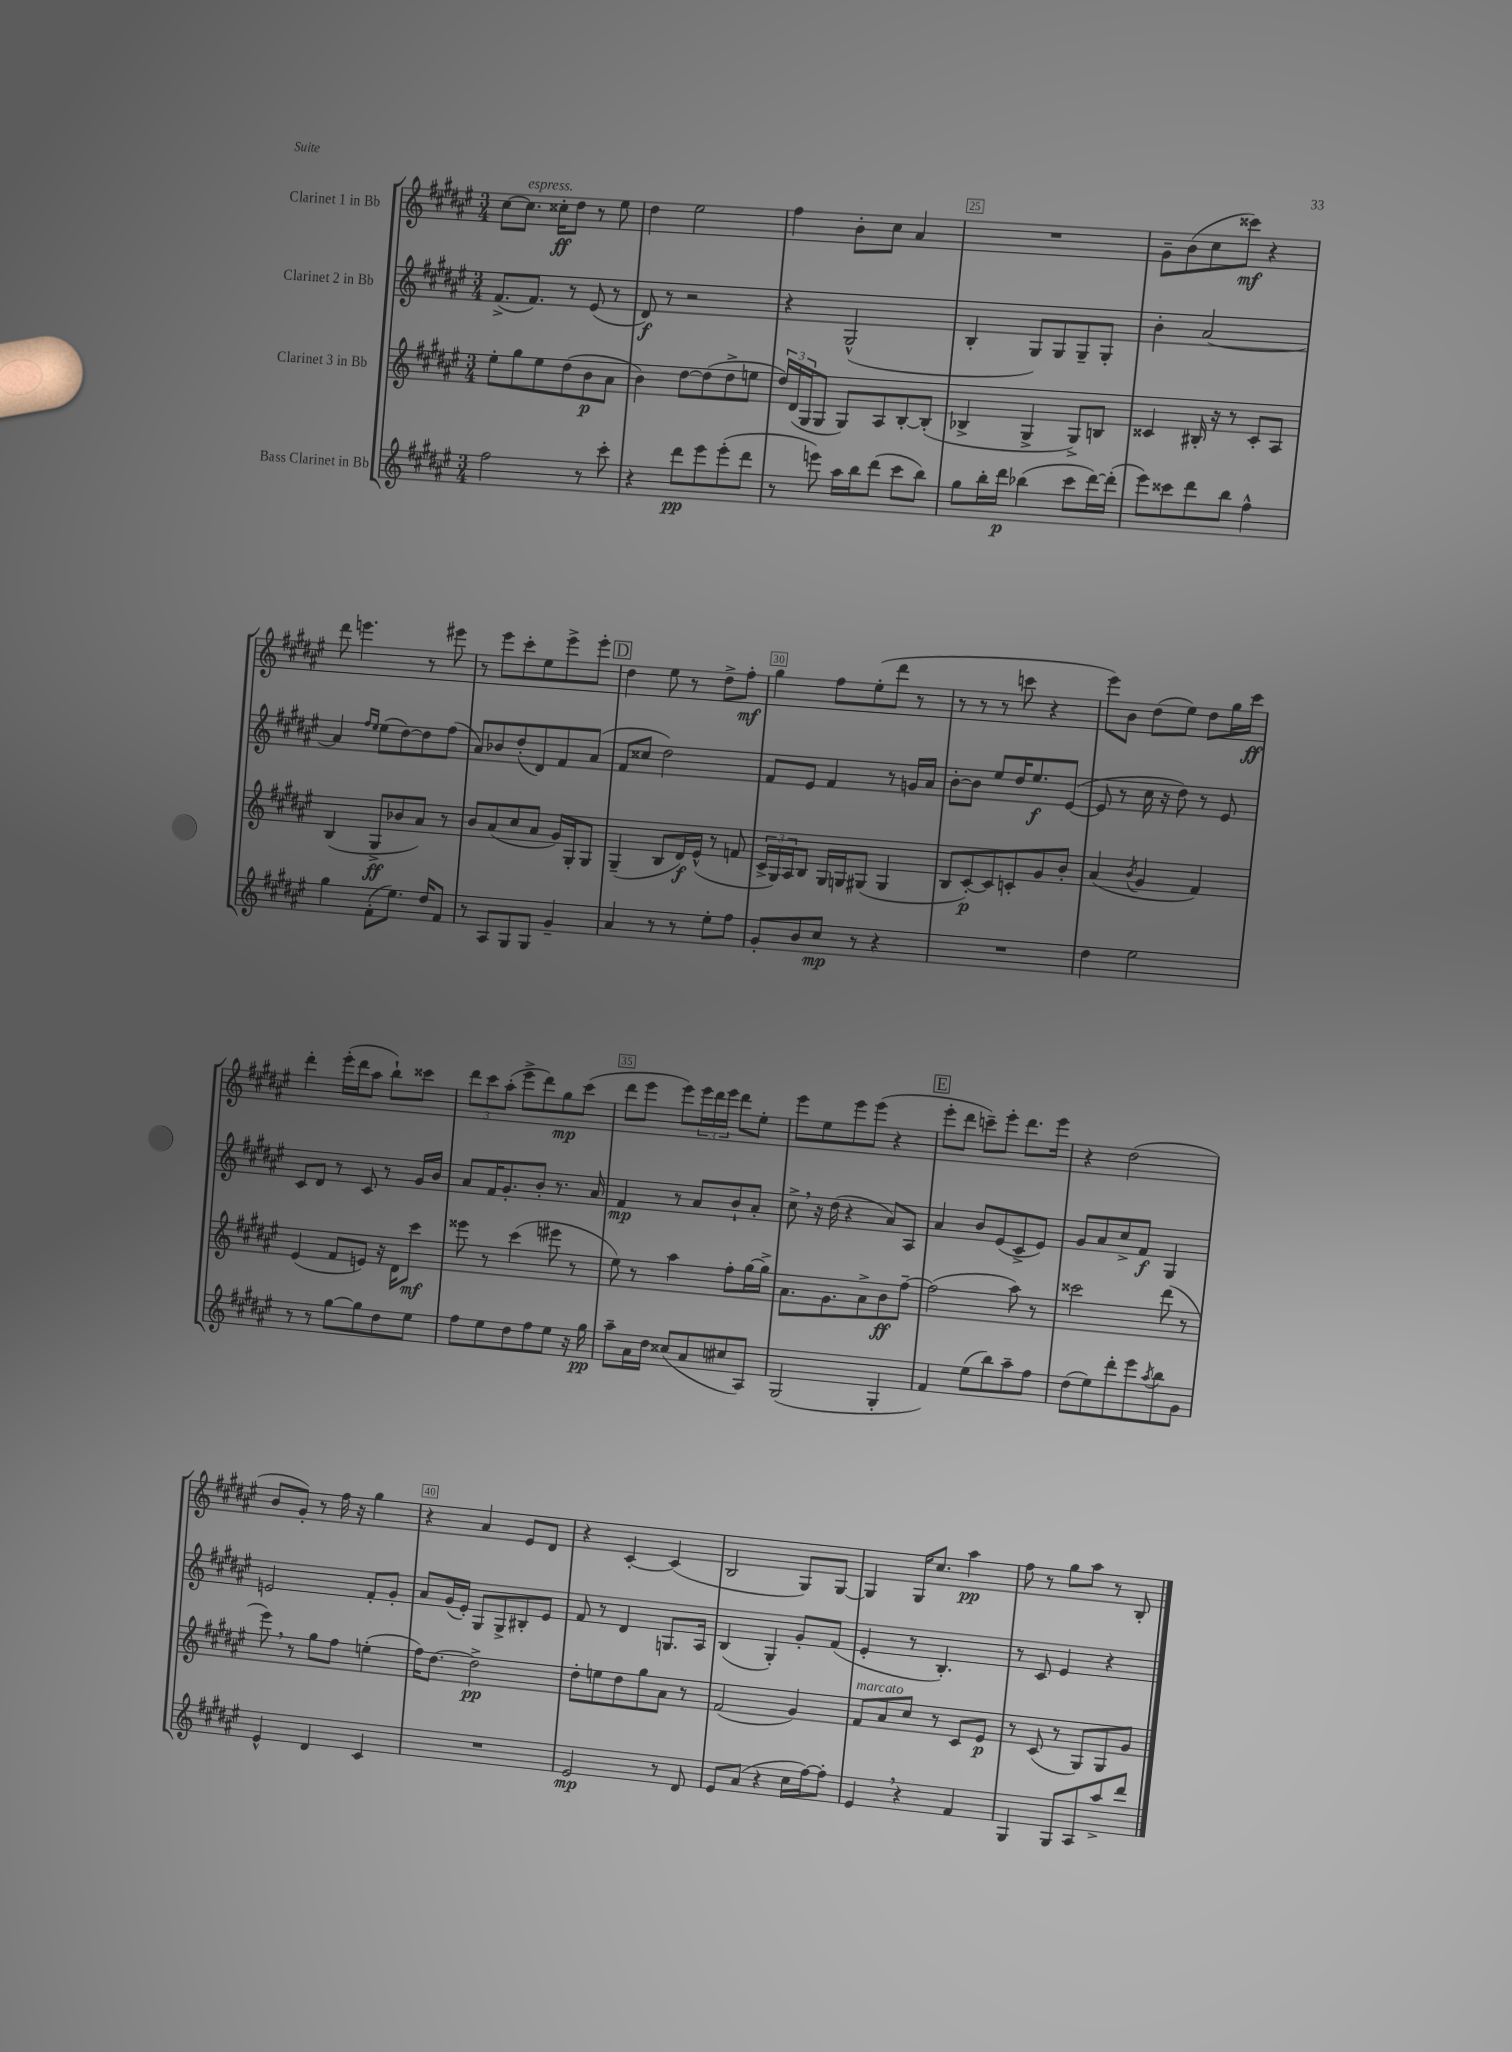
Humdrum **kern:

**kern	**kern	**kern	**kern
*staff4	*staff3	*staff2	*staff1
*clefG2	*clefG2	*clefG2	*clefG2
*k[f#c#g#d#a#e#]	*k[f#c#g#d#a#e#]	*k[f#c#g#d#a#e#]	*k[f#c#g#d#a#e#]
*M3/4	*M3/4	*M3/4	*M3/4
2ff#	8ee#'	(8.f#^	[8cc#
.	8gg#	.	8.cc#]
.	.	8.f#)	.
.	8ee#	.	.
.	.	.	16cc##'
.	(8dd#	8r	8dd#
8r	8b	(8e#	8r
8ccc#'	8a#	8r	8ee#
=	=	=	=
4r	4b)	8d#)	4dd#
.	.	8r	.
8ddd#	[8dd#	2r	2ee#
8eee#	(8dd#]	.	.
(8eee#'	8dd#^	.	.
8ddd#	8ee	.	.
=	=	=	=
8r	24dd#)	4r	4ff#
.	(24d#	.	.
.	24G#	.	.
8eee)	8G#	.	.
16aa#	8G#)	(2G#^^	8b'
16bb	.	.	.
(8ddd#	8A#	.	8cc#
8ccc#	[8B'	.	4a#
8bb)	(8B']	.	.
=	=	=	=
8gg#	4B-^	4B'	2.r
16bb'	.	.	.
16ddd#	.	.	.
(4bb-	4G#^	8G#)	.
.	.	8G#	.
8ccc#	8G#^)	8G#~	.
[16ddd#)	8B	8G#'	.
(16ddd#']	.	.	.
=	=	=	=
8eee#)	4c##	4b'	8g#~
8ccc##	.	.	(8b
8ddd#	16B#'	[2a#	8cc#
.	16r	.	.
8bb	8r	.	8ccc##)
4ff#^^	8c##'	.	4r
.	8A#	.	.
=	=	=	=
4gg#	(4B	4a#]	8ddd#
.	.	.	4.eee
.	.	16qqff#	.
.	.	16qqee#	.
(8f#'	8G#^	(8ee#	.
8.ee#)	8b-	[8dd#)	.
.	8a#)	8dd#]	8r
16dd#	.	.	.
8f#	8r	(8ff#	8eee#
=	=	=	=
8r	8b	8a#)	8r
8A#	(8a#	8b-	8eee#
8G#	8cc#	(8dd#'	8ccc#'
8G#	8a#	8d#)	8ee#
4g#~	16g#)	8f#	8eee#^
.	16G#'	.	.
.	8G#	(8a#	8eee#'
=	=	=	=
4a#	(4G#~	8f#	4dd#
.	.	8cc##	.
8r	8B	2dd#)	8ee#
8r	16d#)	.	8r
.	(16e#^^	.	.
8ee#'	8r	.	8dd#^
8ff#	8f	.	8ff#'
=	=	=	=
8g#'	24c#^	8f#	4gg#
.	24G#)	.	.
.	24A#	.	.
8b	8B	8e#	.
8cc#	16G#	4f#	8ff#
.	16G	.	.
8r	(8G#	.	(8ee#'
4r	4G#	8r	8ddd#
.	.	16g	8r
.	.	16a#	.
=	=	=	=
2.r	8B	[8b'	8r
.	[8c#')	8b]	8r
.	8c#]	8ee#	8r
.	8c'	16dd#	8ccc
.	.	8.ee#	.
.	8g#	.	4r
.	8b'	([8e#	.
=	=	=	=
4dd#	(4a#	8e#]	8eee#)
.	.	8r	8b
.	8qb	.	.
2ee#	4g#	16cc#	(8dd#
.	.	16r	.
.	.	8dd#)	8ee#)
.	4f#)	8r	8dd#
.	.	8e#	16gg#
.	.	.	16ccc#
=	=	=	=
8r	(4e#	8c#	4ddd#'
8r	.	8d#	.
[8gg#	8f#	8r	(16eee#'
.	.	.	16ddd#
8gg#]	8e)	8c#	8aa#
8dd#	16r	8r	8bb`)
.	16d#	.	.
8ee#	8ccc#	16g#	8ccc##
.	.	16b	.
=	=	=	=
8ff#	8eee##	8a#	12ddd#
.	.	.	12ccc#
8ee#	8r	16f#	.
.	.	.	(12aa#'
.	.	8.g#'	.
8dd#	(4ccc#	.	8eee#^
8ff#	.	8b'	8ddd#)
8ee#	8eee#	8.r	8gg#
16r	8r	.	(8ccc#
16gg#	.	16a#	.
=	=	=	=
8aa#~	8ee#)	4f#	8ddd#
16a#	8r	.	8eee#
16dd#	.	.	.
(8cc##	4aa#	8r	8eee#)
8a#	.	8a#	24eee#
.	.	.	24ddd#
.	.	.	24eee#
8cc#	8ff#'	8b`	8ddd#
8A#)	[16gg#	8a#'	8ee#'
.	16gg#^]	.	.
=	=	=	=
(2G#	8.a#	8cc#^	8eee#
.	.	16r	8ee#
.	8.g#	(16dd#	.
.	.	4r	8eee#
.	8a#^	.	(8eee#
4G#'	8b	8a#)	4r
.	[8ff#~	8A#	.
=	=	=	=
4f#)	(2ff#]	4a#	8eee#'
.	.	.	8ddd#
(8ee#	.	8b	8ccc~)
8bb)	.	(8e#	8eee#'
8aa#~	8aa#)	8c#^	8.ddd#
8ff#	8r	8e#)	.
.	.	.	16eee#
=	=	=	=
(8dd#	2ccc##	8g#	4r
8ee#)	.	8a#	.
8ddd#'	.	8cc#^	(2dd#
8eee#	.	8f#	.
8qaa#	.	.	.
8bb	(8ddd#	4G#	.
8g#	8r	.	.
=	=	=	=
4e#^^	8eee#)	2e	8b
.	8r	.	8g#')
4d#	8gg#	.	8r
.	8ff#	.	16ff#
.	.	.	16r
4c#	(4ee'	8f#'	4gg#
.	.	8g#'	.
=	=	=	=
2.r	16ff#)	8a#	4r
.	[8.dd#	.	.
.	.	(16g#	.
.	.	16e#')	.
.	2dd#^]	8G#	4a#
.	.	8G#^	.
.	.	8B#'	8e#
.	.	8e#	8d#
=	=	=	=
2e#	8dd#'	8f#	4r
.	8ee	8r	.
.	8dd#	4d#	[4c#'
.	8gg#	.	.
8r	8a#	8.G	(4c#]
8d#	8r	.	.
.	.	16A#	.
=	=	=	=
8e#	(2f#	(4B	2B
(8a#	.	.	.
4r	.	4G#')	.
16cc#	4g#)	8g#'	8G#)
[16ff#)	.	.	.
8ff#']	.	(8f#	[8G#
=	=	=	=
4e#	8f#	4e#'	4G#]
.	8a#	.	.
4r	8cc#	8r	16G#
.	.	.	8.cc#
.	8r	4.B')	.
4f#	8c#	.	4aa#
.	8e#	.	.
=	=	=	=
4G#	8r	8r	8ff#
.	(8c#	8c#	8r
8G#	8r	4e#	8gg#
8A#	8G#)	.	8aa#
8aa#^	8G#	4r	8r
8ddd#	8g#	.	8B'
==	==	==	==
*-	*-	*-	*-
